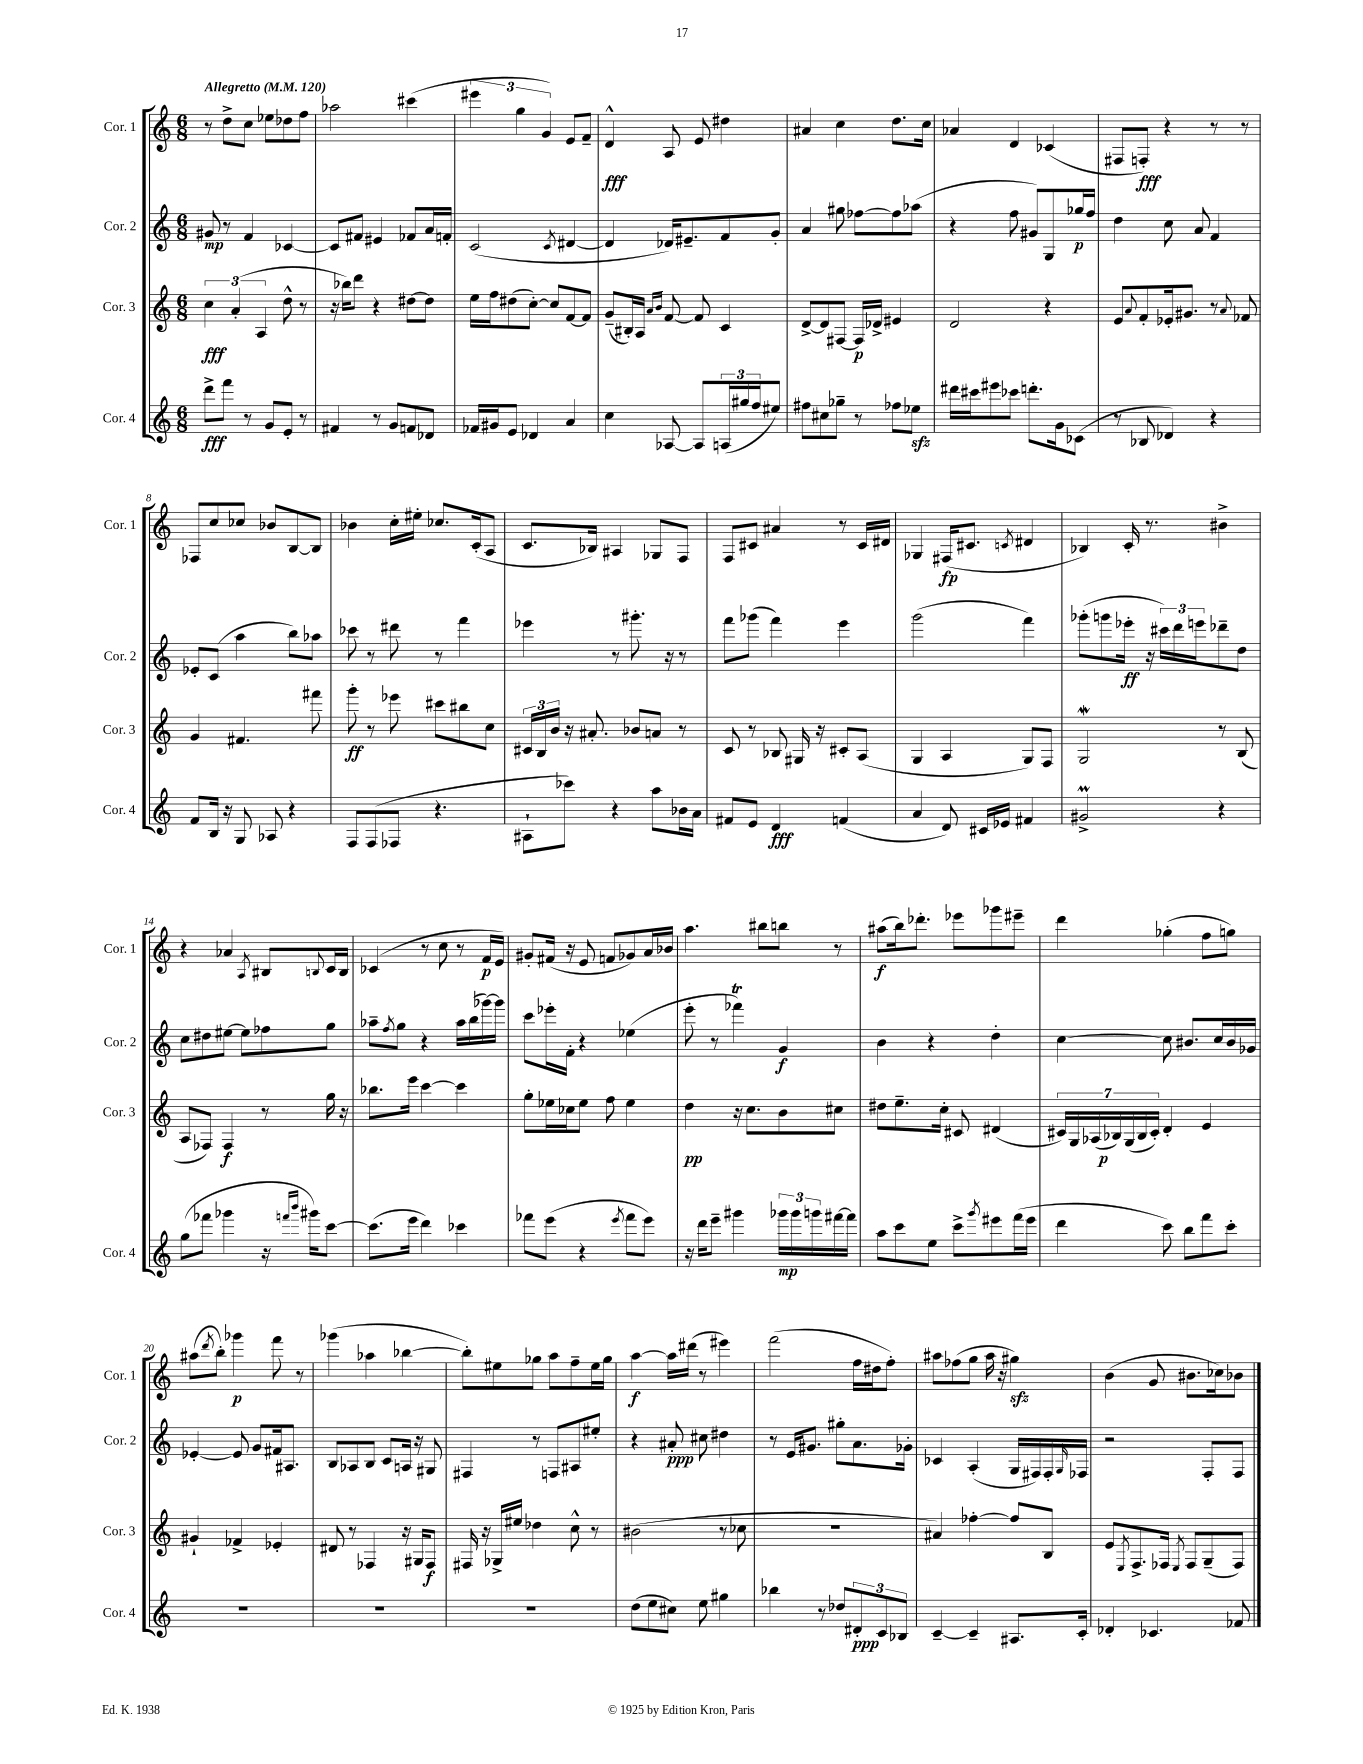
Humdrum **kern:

**kern	**dynam	**kern	**dynam	**kern	**dynam	**kern	**dynam
*part4	*part4	*part3	*part3	*part2	*part2	*part1	*part1
*staff4	*staff4	*staff3	*staff3	*staff2	*staff2	*staff1	*staff1
*I"Cor. 4	*	*I"Cor. 3	*	*I"Cor. 2	*	*I"Cor. 1	*
*I'Cor. 4	*	*I'Cor. 3	*	*I'Cor. 2	*	*I'Cor. 1	*
*clefG2	*	*clefG2	*	*clefG2	*	*clefG2	*
*k[]	*	*k[]	*	*k[]	*	*k[]	*
*M6/8	*	*M6/8	*	*M6/8	*	*M6/8	*
*MM120	*	*MM120	*	*MM120	*	*MM120	*
=1	=1	=1	=1	=1	=1	=1	=1
!	!	!	!	!	!	!LO:TX:a:B:t=Allegretto	!
8ddd^\L	fff	6cc\	fff	8g#X/	mp	8r	.
8fff\J	.	.	.	8r	.	8dd^\L	.
.	.	(6a'/	.	.	.	.	.
8r	.	.	.	4f/	.	8cc\J	.
.	.	6A/	.	.	.	.	.
8g/L	.	.	.	.	.	8ee-X\L	.
8e'/J	.	8dd^^\	.	[4c-X/	.	8dd-X\	.
8r	.	8r	.	.	.	8ff\J	.
=2	=2	=2	=2	=2	=2	=2	=2
4f#X/	.	16r	.	8c-/L]	.	2aa-X\	.
.	.	16bb-X\KL)	.	.	.	.	.
.	.	8ddd\J	.	8f#X/J	.	.	.
8r	.	4r	.	4e#X/	.	.	.
8g/L	.	.	.	.	.	.	.
8fn/	.	[8dd#X\L	.	8f-X/L	.	(4ccc#X\	.
8d-X/J	.	8dd#\J]	.	16a/L	.	.	.
.	.	.	.	16fn'/JJ	.	.	.
=3	=3	=3	=3	=3	=3	=3	=3
16f-X/LL	.	16ee\LL	.	(2c/	.	6eee#X\	.
16g#X/J	.	16ff\J	.	.	.	.	.
8e/J	.	(8dd#X\	.	.	.	.	.
.	.	.	.	.	.	6gg\	.
4d-X/	.	[8cc'\J)	.	.	.	.	.
.	.	.	.	.	.	6g/)	.
.	.	8cc/L]	.	.	.	.	.
.	.	.	.	8qc/	.	.	.
4a/	.	[8f/	.	[4d#X/	.	8e/L	.
.	.	8f/J]	.	.	.	8f~/J	.
=4	=4	=4	=4	=4	=4	=4	=4
4cc\	.	(8g~/L	.	4d#/]	.	4d^^/	fff
.	.	16B#X'/L)	.	.	.	.	.
.	.	16A/JJ	.	.	.	.	.
.	.	16qqa/LL	.	.	.	.	.
.	.	16qqb/JJ	.	.	.	.	.
[8A-X/	.	[8f/	.	16d-X/KL)	.	8A/	.
.	.	.	.	8.e#X~/	.	.	.
8A-/L]	.	8f/]	.	.	.	8e/	.
(24An/L	.	4c/	.	8f/	.	4dd#X\	.
24gg#X/	.	.	.	.	.	.	.
24ff/J	.	.	.	.	.	.	.
8ee#X/J)	.	.	.	8g'/J	.	.	.
=5	=5	=5	=5	=5	=5	=5	=5
8ff#X\L	.	[8d^/L	.	4a/	.	4a#X/	.
8cc#X\	.	8d/]	.	.	.	.	.
8gg-X~\J	.	[8F#X/J	.	8gg#X\	.	4cc\	.
8r	.	16F#/LL]	p	[8ff-X\L	.	.	.
.	.	16d-X^/JJ	.	.	.	.	.
8ff-X\L	.	4e#X/	.	8ff-\]	.	8.dd\L	.
8ee-Xzz\J	.	.	.	(8aa-X\J	.	.	.
.	.	.	.	.	.	16cc\Jk	.
=6	=6	=6	=6	=6	=6	=6	=6
16ddd#X\LL	.	2d/	.	4r	.	4a-X/	.
16ccc#X\J	.	.	.	.	.	.	.
8eee#X\	.	.	.	.	.	.	.
8ccc-X\J	.	.	.	8ff\	.	4d/	.
8.dddn'\L	.	.	.	8g#X/L)	.	.	.
.	.	4r	.	8G/	.	(4c-X/	.
16g\k	.	.	.	.	.	.	.
(8c-X\J	.	.	.	16gg-X/L	p	.	.
.	.	.	.	16ff/JJ	.	.	.
=7	=7	=7	=7	=7	=7	=7	=7
8r	.	8e/L	.	4dd\	.	8F#X/L	.
.	.	8qqa/	.	.	.	.	.
8B-X/	.	8f'/	.	.	.	8Fn'/J)	fff
4d-X/)	.	16e-X'/k	.	8cc\	.	4r	.
.	.	8.g#X/J	.	.	.	.	.
.	.	.	.	8a/	.	.	.
4r	.	8r	.	4f/	.	8r	.
.	.	8qqa/	.	.	.	.	.
.	.	8f-X/	.	.	.	8r	.
!!LO:LB:g=z
=8	=8	=8	=8	=8	=8	=8	=8
8f/L	.	4g/	.	8e-X'/L	.	8F-X/L	.
16B/Jk	.	.	.	(8c/J	.	8cc/	.
16r	.	.	.	.	.	.	.
8G/	.	4.f#X/	.	4aa\	.	8cc-X/J	.
8A-X/	.	.	.	.	.	8b-X/L	.
4r	.	.	.	8bb\L)	.	[8B/	.
.	.	8fff#X\	.	8aa-X\J	.	8B/J]	.
=9	=9	=9	=9	=9	=9	=9	=9
8F/L	.	8ggg'\	ff	8ccc-X\	.	4b-X\	.
(8F/	.	8r	.	8r	.	.	.
8F-X/J	.	8eee-X\	.	8ddd#X\	.	16cc'\LL	.
.	.	.	.	.	.	16ee#X'\JJ	.
4.r	.	8ccc#X\L	.	8r	.	8.cc-X/L	.
.	.	8bb#X\	.	4fff\	.	.	.
.	.	.	.	.	.	(16c'/k	.
.	.	8cc\J	.	.	.	8A/J	.
=10	=10	=10	=10	=10	=10	=10	=10
8A#X`\L	.	24c#X/LL	.	4eee-X\	.	8.c/L	.
.	.	24B/	.	.	.	.	.
.	.	24b/JJ	.	.	.	.	.
8ccc-X\J)	.	16r	.	.	.	.	.
.	.	8.a#X'/	.	.	.	16B-X/Jk)	.
4r	.	.	.	8r	.	4A#X/	.
.	.	8b-X/L	.	8.ggg#X'\	.	.	.
8aa\L	.	8an/J	.	.	.	8G-X/L	.
.	.	.	.	16r	.	.	.
16b-X\L	.	8r	.	8r	.	8F/J	.
16a\JJ	.	.	.	.	.	.	.
=11	=11	=11	=11	=11	=11	=11	=11
8f#X/L	.	8c/	.	8fff\L	.	8F/L	.
8e/J	.	8r	.	(8ggg-X\J	.	8c#X/J	.
4d/	fff	8B-X/	.	4fff\)	.	4a#X/	.
.	.	16G#X/	.	.	.	.	.
.	.	16r	.	.	.	.	.
(4fn/	.	8c#X'/L	.	4eee\	.	8r	.
.	.	(8A/J	.	.	.	16c#/LL	.
.	.	.	.	.	.	16d#X/JJ	.
=12	=12	=12	=12	=12	=12	=12	=12
4a/	.	4G/	.	(2ggg\	.	4G-X/	.
8d/)	.	4A/	.	.	.	(16F#X/KL	fp
.	.	.	.	.	.	8.c#X/J	.
16c#X/LL	.	.	.	.	.	.	.
16e-X/JJ	.	.	.	.	.	.	.
.	.	.	.	.	.	8qcn/	.
4f#X/	.	8G/L)	.	4fff\)	.	4d#X/	.
.	.	8F/J	.	.	.	.	.
=13	=13	=13	=13	=13	=13	=13	=13
2g#Xm^/	.	2GW/	.	(8ggg-X'\L	.	4B-X/)	.
.	.	.	.	8gggn\	.	.	.
.	.	.	.	16eee-X'\Jk	ff	16c'/	.
.	.	.	.	16r	.	8.r	.
.	.	.	.	24ccc#X\LL)	.	.	.
.	.	.	.	24ddd\	.	.	.
.	.	.	.	24eeen\J	.	.	.
4r	.	8r	.	8ddd-X~\	.	4b#X^\	.
.	.	(8B/	.	8dd\J	.	.	.
!!LO:LB:g=z
=14	=14	=14	=14	=14	=14	=14	=14
(8gg\L	.	8A/L	.	8cc\L	.	4r	.
8fff-X\J	.	8F-X/J)	.	8dd#X\	.	.	.
4ggg-X\	.	4F-/	f	[8ee#X\J	.	4a-X/	.
.	.	.	.	8ee#\L]	.	.	.
.	.	.	.	.	.	8qA/	.
16r	.	8r	.	8ff-X\	.	8B#X/L	.
16qqfffn/LL	.	.	.	.	.	.	.
16qqbbb/JJ	.	.	.	.	.	.	.
16ggg#X\KL)	.	.	.	.	.	.	.
.	.	.	.	.	.	8qqBn/	.
[8ccc\J	.	16gg\	.	8gg\J	.	16c/L	.
.	.	16r	.	.	.	16B/JJ	.
=15	=15	=15	=15	=15	=15	=15	=15
(8.ccc\L]	.	8.bb-X\L	.	8aa-X~\L	.	(4c-X/	.
.	.	.	.	8qff/	.	.	.
.	.	.	.	8gg\J	.	.	.
16eee\Jk	.	16eee\Jk	.	.	.	.	.
4ddd\)	.	[4ccc\	.	4r	.	8r	.
.	.	.	.	.	.	8cc\	.
4ccc-X\	.	4ccc\]	.	16aa-\LL	.	8r	.
.	.	.	.	(16bb\	.	.	.
.	.	.	.	[16ggg-X\)	.	16f/LL	p
.	.	.	.	16ggg-\JJ]	.	16e/JJ)	.
=16	=16	=16	=16	=16	=16	=16	=16
8fff-X\L	.	8gg'\L	.	8ccc\L	.	8g#X'/L	.
(8eee\J	.	16ee-X\L	.	16eee-X'\L	.	(16f#X/Jk	.
.	.	16cc-X\J	.	16f'\JJ	.	16r	.
4r	.	8ee-\J	.	4r	.	8e/	.
.	.	8ff\	.	.	.	8fn/L	.
8qeee/	.	.	.	.	.	.	.
8fff-\L	.	4ee-\	.	(4ee-X\	.	8g-X/)	.
8eee\J)	.	.	.	.	.	16a/L	.
.	.	.	.	.	.	16b-X/JJ	.
=17	=17	=17	=17	=17	=17	=17	=17
16r	.	4dd\	pp	8eee'\	.	4.aa\	.
16ddd\KL	.	.	.	.	.	.	.
8eee~\J	.	.	.	8r	.	.	.
4ggg#X\	.	16r	.	4fff-XT\)	.	.	.
.	.	8.cc\L	.	.	.	.	.
.	.	.	.	.	.	8bb#X\L	.
24ggg-X\LL	mp	8b\	.	4g/	f	8bbn\J	.
24ggg-\	.	.	.	.	.	.	.
24gggn\	.	.	.	.	.	.	.
[16fff#X\	.	8cc#X\J	.	.	.	8r	.
16fff#\JJ]	.	.	.	.	.	.	.
=18	=18	=18	=18	=18	=18	=18	=18
8aa\L	.	8dd#X\L	.	4b\	.	(8aa#X\L	f
8ccc\	.	8.ee~\	.	.	.	16bb\k)	.
.	.	.	.	.	.	8.ddd-X'\J	.
8ee\J	.	.	.	4r	.	.	.
.	.	16cc'\Jk	.	.	.	.	.
8ccc^\L	.	8c#X/	.	.	.	8eee-X\L	.
8qggg/	.	.	.	.	.	.	.
8eee#X\	.	(4d#X/	.	4dd'\	.	8ggg-X\	.
(16fff\L	.	.	.	.	.	8eee#X~\J	.
16eee#\JJ	.	.	.	.	.	.	.
=19	=19	=19	=19	=19	=19	=19	=19
4ddd\	.	28c#X/LL)	.	[4cc\	.	4ddd\	.
.	.	28G/	.	.	.	.	.
.	.	(28A-X/	.	.	.	.	.
.	.	28B-X/)	p	.	.	.	.
.	.	(28G/	.	.	.	.	.
.	.	28B-/	.	.	.	.	.
.	.	28c#'/JJ)	.	.	.	.	.
8ccc\)	.	4d'/	.	8cc\]	.	(4gg-X'\	.
8bb\L	.	.	.	8.b#X/L	.	.	.
8fff\	.	4e/	.	.	.	8ff\L	.
.	.	.	.	16cc/L	.	.	.
8ccc'\J	.	.	.	16b#/	.	8ggn\J)	.
.	.	.	.	16g-X/JJ	.	.	.
!!LO:LB:g=z
=20	=20	=20	=20	=20	=20	=20	=20
2.r	.	4g#X`/	.	[4e-X'/	.	(8aa#X\L	.
.	.	.	.	.	.	8qddd/	.
.	.	.	.	.	.	8bb'\J)	.
.	.	4f-X^/	.	8e-/]	.	4ggg-X\	p
.	.	.	.	8g/L	.	.	.
.	.	4e-X'/	.	16f#X/k	.	8fff\	.
.	.	.	.	8.A#X/J	.	.	.
.	.	.	.	.	.	8r	.
=21	=21	=21	=21	=21	=21	=21	=21
2.r	.	8d#X/	.	8B/L	.	(4ggg-X\	.
.	.	8r	.	8A-X/	.	.	.
.	.	4F-X/	.	8B/J	.	4aa-X\	.
.	.	.	.	8c/L	.	.	.
.	.	16r	.	16An/Jk	.	[4bb-X\	.
.	.	16G#X/KL	.	16r	.	.	.
.	.	8F-/J	f	8G#X/	.	.	.
=22	=22	=22	=22	=22	=22	=22	=22
2.r	.	16F#X/	.	4F#X/	.	8bb-'\L])	.
.	.	16r	.	.	.	.	.
.	.	16G-X^/LL	.	.	.	8ee#X\	.
.	.	16ee#X/JJ	.	.	.	.	.
.	.	4dd-X\	.	8r	.	8gg-X\J	.
.	.	.	.	8Fn/L	.	8aa\L	.
.	.	8cc^^\	.	8A#X/	.	8ff~\	.
.	.	8r	.	8ee#X'/J	.	16ee#\L	.
.	.	.	.	.	.	16gg-\JJ	.
=23	=23	=23	=23	=23	=23	=23	=23
(8dd\L	.	(2b#X\	.	4r	.	[4aa\	f
8ee\	.	.	.	.	.	.	.
8cc#X\J)	.	.	.	8a#X'/	ppp	16aa\LL]	.
.	.	.	.	.	.	(16ddd#X\JJ	.
8ee\	.	.	.	8cc#X\	.	8r	.
4gg#X\	.	8r	.	4dd#X\	.	4eee#X\)	.
.	.	8cc-X\	.	.	.	.	.
=24	=24	=24	=24	=24	=24	=24	=24
4bb-X\	.	2.r	.	8r	.	(2fff\	.
.	.	.	.	16e/KL	.	.	.
.	.	.	.	8.g#X/J	.	.	.
8r	.	.	.	.	.	.	.
8dd-X/L	.	.	.	8gg#X'\L	.	.	.
12d#X'/	ppp	.	.	8.a\	.	16ff\LL	.
.	.	.	.	.	.	16dd#X\J	.
12c/	.	.	.	.	.	.	.
.	.	.	.	.	.	8ff'\J)	.
12B-X/J	.	.	.	.	.	.	.
.	.	.	.	16g-X'\Jk	.	.	.
=25	=25	=25	=25	=25	=25	=25	=25
[4c~/	.	4a#X/)	.	4c-X/	.	8aa#X\L	.
.	.	.	.	.	.	(8ff-X\	.
4c~/]	.	[4ff-X'\	.	(4A'/	.	8gg\J	.
.	.	.	.	.	.	16aa#\	.
.	.	.	.	.	.	16r	.
8.A#X/L	.	8ff-/L]	.	16G/LL	.	4gg#Xzz\)	.
.	.	.	.	16F#X/)	.	.	.
.	.	8B/J	.	16F#'/	.	.	.
.	.	.	.	16qqG/	.	.	.
16c'/Jk	.	.	.	16F-X/JJ	.	.	.
=26	=26	=26	=26	=26	=26	=26	=26
4d-X'/	.	8e/L	.	2r	.	(4b\	.
.	.	8qE/	.	.	.	.	.
.	.	8.F^/	.	.	.	.	.
4.c-X/	.	.	.	.	.	8g/	.
.	.	16F-X/Jk	.	.	.	.	.
.	.	8qE/	.	.	.	.	.
.	.	8F-/L	.	.	.	8.b#X\L	.
.	.	(8G~/	.	8F'/L	.	.	.
.	.	.	.	.	.	16cc-X\k)	.
8f-X/	.	8F-/J)	.	8F/J	.	8b-X\J	.
==	==	==	==	==	==	==	==
*-	*-	*-	*-	*-	*-	*-	*-
